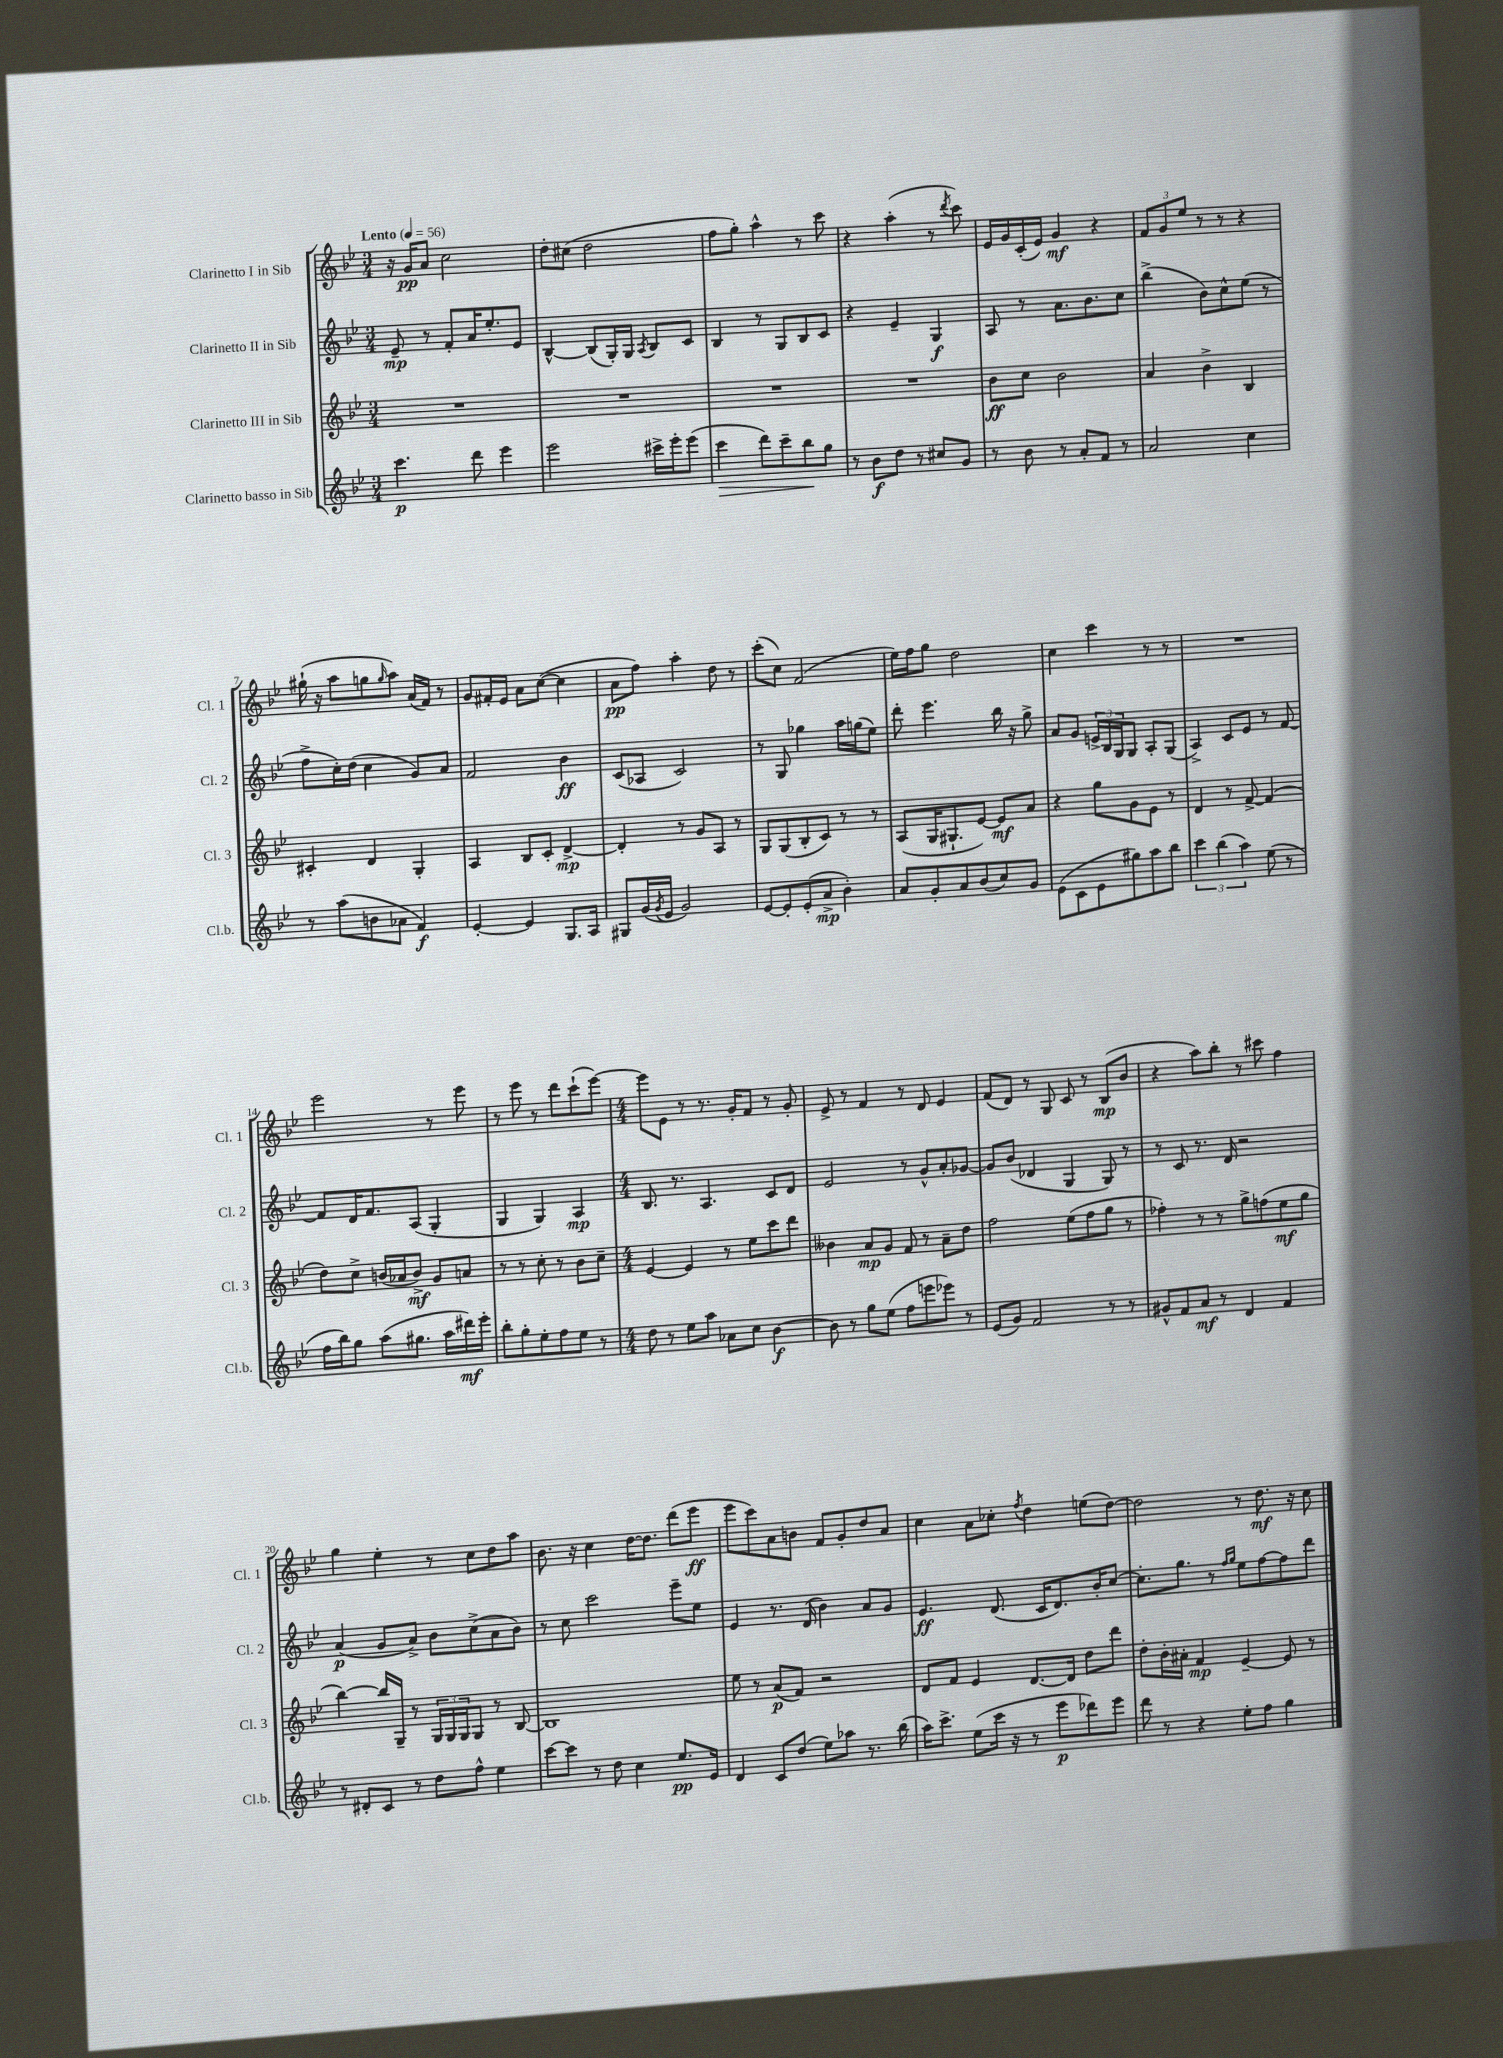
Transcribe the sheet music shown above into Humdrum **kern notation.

**kern	**kern	**kern	**kern
*staff4	*staff3	*staff2	*staff1
*clefG2	*clefG2	*clefG2	*clefG2
*k[b-e-]	*k[b-e-]	*k[b-e-]	*k[b-e-]
*M3/4	*M3/4	*M3/4	*M3/4
*MM56	*MM56	*MM56	*MM56
4.ccc	2.r	8e-~	16r
.	.	.	16g
.	.	8r	8a
.	.	8f'	2cc
8ddd	.	16a	.
.	.	8.ee-'	.
4eee-	.	.	.
.	.	8e-	.
=	=	=	=
2eee-	2.r	[4B-^^	8dd'
.	.	.	(8cc#
.	.	(8B-]	2dd
.	.	16G')	.
.	.	16G	.
.	.	8qA	.
16ccc#^	.	8B-	.
16eee-'	.	.	.
(8eee-	.	8c	.
=	=	=	=
4ccc	2.r	4B-	8ff
.	.	.	8gg')
8ddd)	.	8r	4aa^^
8ccc~	.	8G	.
8bb-	.	8B-	8r
8gg	.	8c	8ccc
=	=	=	=
8r	2.r	4r	4r
8b-	.	.	.
8dd	.	4e-~	(4aa'
8r	.	.	.
8cc#	.	4G	8r
.	.	.	8qddd
8g	.	.	8ccc)
=	=	=	=
8r	8b-	8A	16e-
.	.	.	16g
8b-	8cc	8r	(16c'
.	.	.	16e-)
8r	2b-	8.a	4g
8a'	.	.	.
.	.	8.b-	.
8f	.	.	4r
8r	.	8cc	.
=	=	=	=
2a	4a	(4bb-^	12f
.	.	.	12g
.	.	.	12ee-
.	4b-^	8b-)	8r
.	.	8cc^^	8r
4cc	4B-	(8ee-	4r
.	.	8r	.
=	=	=	=
8r	4c#'	8ff^	(16gg#`
.	.	.	16r
(8aa	.	16cc')	8aa
.	.	(16dd	.
8b	4d	4cc	8gg
.	.	.	16qqgg
8a-	.	.	8aa)
4f)	4G'	8g)	(16a
.	.	.	16f)
.	.	8a	8r
=	=	=	=
[4e-'	4A	2f	8g
.	.	.	16f#'
.	.	.	16e-
4e-]	8B-	.	8a
.	8c'	.	([8cc
8.G	[4d^	4b-	4cc]
16A	.	.	.
=	=	=	=
8G#	4d']	(8c	8a
(16g	.	8A-	8ff)
8qg	.	.	.
16e-	.	.	.
2g)	8r	2c)	4aa'
.	8g	.	.
.	8A	.	8dd
.	8r	.	8r
=	=	=	=
[8e-	8G	8r	(8ccc'
8e-']	(8G	8G	8cc)
(8e-'	8B-'	4gg-	(2f
8a^	8c)	.	.
4b-')	8r	16aa	.
.	.	(16gg	.
.	8r	8ee-)	.
=	=	=	=
8a	(8A	8ddd'	16ee-)
.	.	.	16ff
8g'	16G	4.eee-	8gg
.	8.G#`	.	.
8a	.	.	2dd
(8b-	[8e-)	.	.
8cc)	8e-]	16bb-	.
.	.	16r	.
8g	8a	8gg^	.
=	=	=	=
(8e-	4r	8a	4cc
8c	.	8g	.
8e-	8gg	24e^	4ccc
.	.	24B-	.
.	.	24G	.
8gg#)	8g	8G	.
8aa	8e-	8A'	8r
8bb-	8r	(8G	8r
=	=	=	=
6ccc	4d	4A^)	2.r
(6bb-	.	.	.
.	8r	8c	.
6aa)	.	.	.
.	[8f^	8e-	.
(8ee-	(4f]	8r	.
8r	.	[8f	.
=	=	=	=
16ff	8dd)	8f]	2eee-
16bb-)	.	.	.
8gg	8cc^	16d	.
.	.	8.f	.
(8aa	(16b	.	.
.	16a-	.	.
8.gg#	8b^)	(8A	.
.	8g	4G'	8r
16aa	.	.	.
16ddd#)	8a	.	8eee-
16eee-'	.	.	.
=	=	=	=
8bb-'	8r	4G	8r
8gg'	8r	.	8eee-
8ee-'	8cc'	4G)	8r
8ff	8r	.	8ddd
8ee-	8b-	4A	(8ccc`
8r	8cc~	.	[8eee-)
=	=	=	=
*M4/4	*M4/4	*M4/4	*M4/4
8dd	[4e-	8.B-	8eee-]
8r	.	.	8e-
.	.	8.r	.
8ee-	4e-]	.	8r
8aa	.	4.A	8.r
8a-	8r	.	.
.	.	.	16g'
8cc	8ee-	.	8f
[4b-	8ccc	8c	8r
.	8ddd	8d	8g'
=	=	=	=
8b-]	4b--	2e-	8e-^
8r	.	.	8r
8gg	8a	.	4f
(8ee-	8g	.	.
8ff	8f	8r	8r
8eee	8r	8g^^	8d
8eee-)	8a~	8a'	4e-
8r	8dd	[8g-	.
=	=	=	=
(8e-	2ff	8g-]	(8f
8g)	.	(8b-	8d)
2f	.	4d-	8r
.	.	.	8G
.	(8ee-	4G	8c
.	8ff	.	8r
8r	8gg	8G)	(8B-
8r	8r	8r	8b-
=	=	=	=
8g#^^	4ff-')	8r	4r
8f	.	8c	.
8a	8r	8.r	8aa)
8r	8r	.	8bb-'
.	.	16d	.
4d	8gg^	2r	8r
.	(8ff	.	8ccc#
4f	8ee-	.	4ff
.	8gg	.	.
=	=	=	=
8r	[4bb-)	(4a	4gg
8d#'	.	.	.
8c	16bb-]	8g	4ee-'
.	16G~	.	.
8r	8r	8a^)	.
8dd	24G	8b-	8r
.	24G	.	.
.	24G	.	.
8ff^^	8G	(8cc^	8cc
4ee-	8r	8a	8dd
.	[8B-	8b-)	8aa
=	=	=	=
[8ccc	1B-]	8r	8.b-
8ccc]	.	8cc	.
.	.	.	16r
8r	.	2ccc	4cc
8dd	.	.	.
4cc	.	.	[16dd
.	.	.	8.dd]
8.ee-	.	8eee-~	(8ddd
.	.	8ee-	8eee-
16e-	.	.	.
=	=	=	=
4d	8ee-	4e-	8eee-
.	8r	.	8ccc)
8c	(8a	8.r	8a
(8dd	8f)	.	8b
.	.	(16d	.
8ee-)	2r	4b-)	8f
8aa-	.	.	8g'
8.r	.	8a	8dd
.	.	8g	8a
(16bb-	.	.	.
=	=	=	=
16aa)	8d	4.e-	4cc
8.ccc^	.	.	.
.	8f	.	.
(8ee-	4e-	.	8a
16ccc	.	(8.d	8cc-'
16r	.	.	.
.	.	.	8qff
8r	[8.d	.	4dd
.	.	16c	.
8eee-	.	8.d)	.
.	16d]	.	.
8ddd-)	8dd	.	(8ee
.	.	16b-'	.
8eee-	8ddd	[8cc	[8dd)
=	=	=	=
8ddd	8dd'	8.cc']	2dd]
8r	16b-'	.	.
.	16a#'	8.gg	.
4r	4f	.	.
.	.	8r	.
.	.	16qqff	.
.	.	16qqgg	.
8ee-'	[4e-~	8ee-	8r
8ff	.	[8ff	8.dd
4gg	8e-]	8ff]	.
.	.	.	16r
.	8r	8ddd	8cc
==	==	==	==
*-	*-	*-	*-
